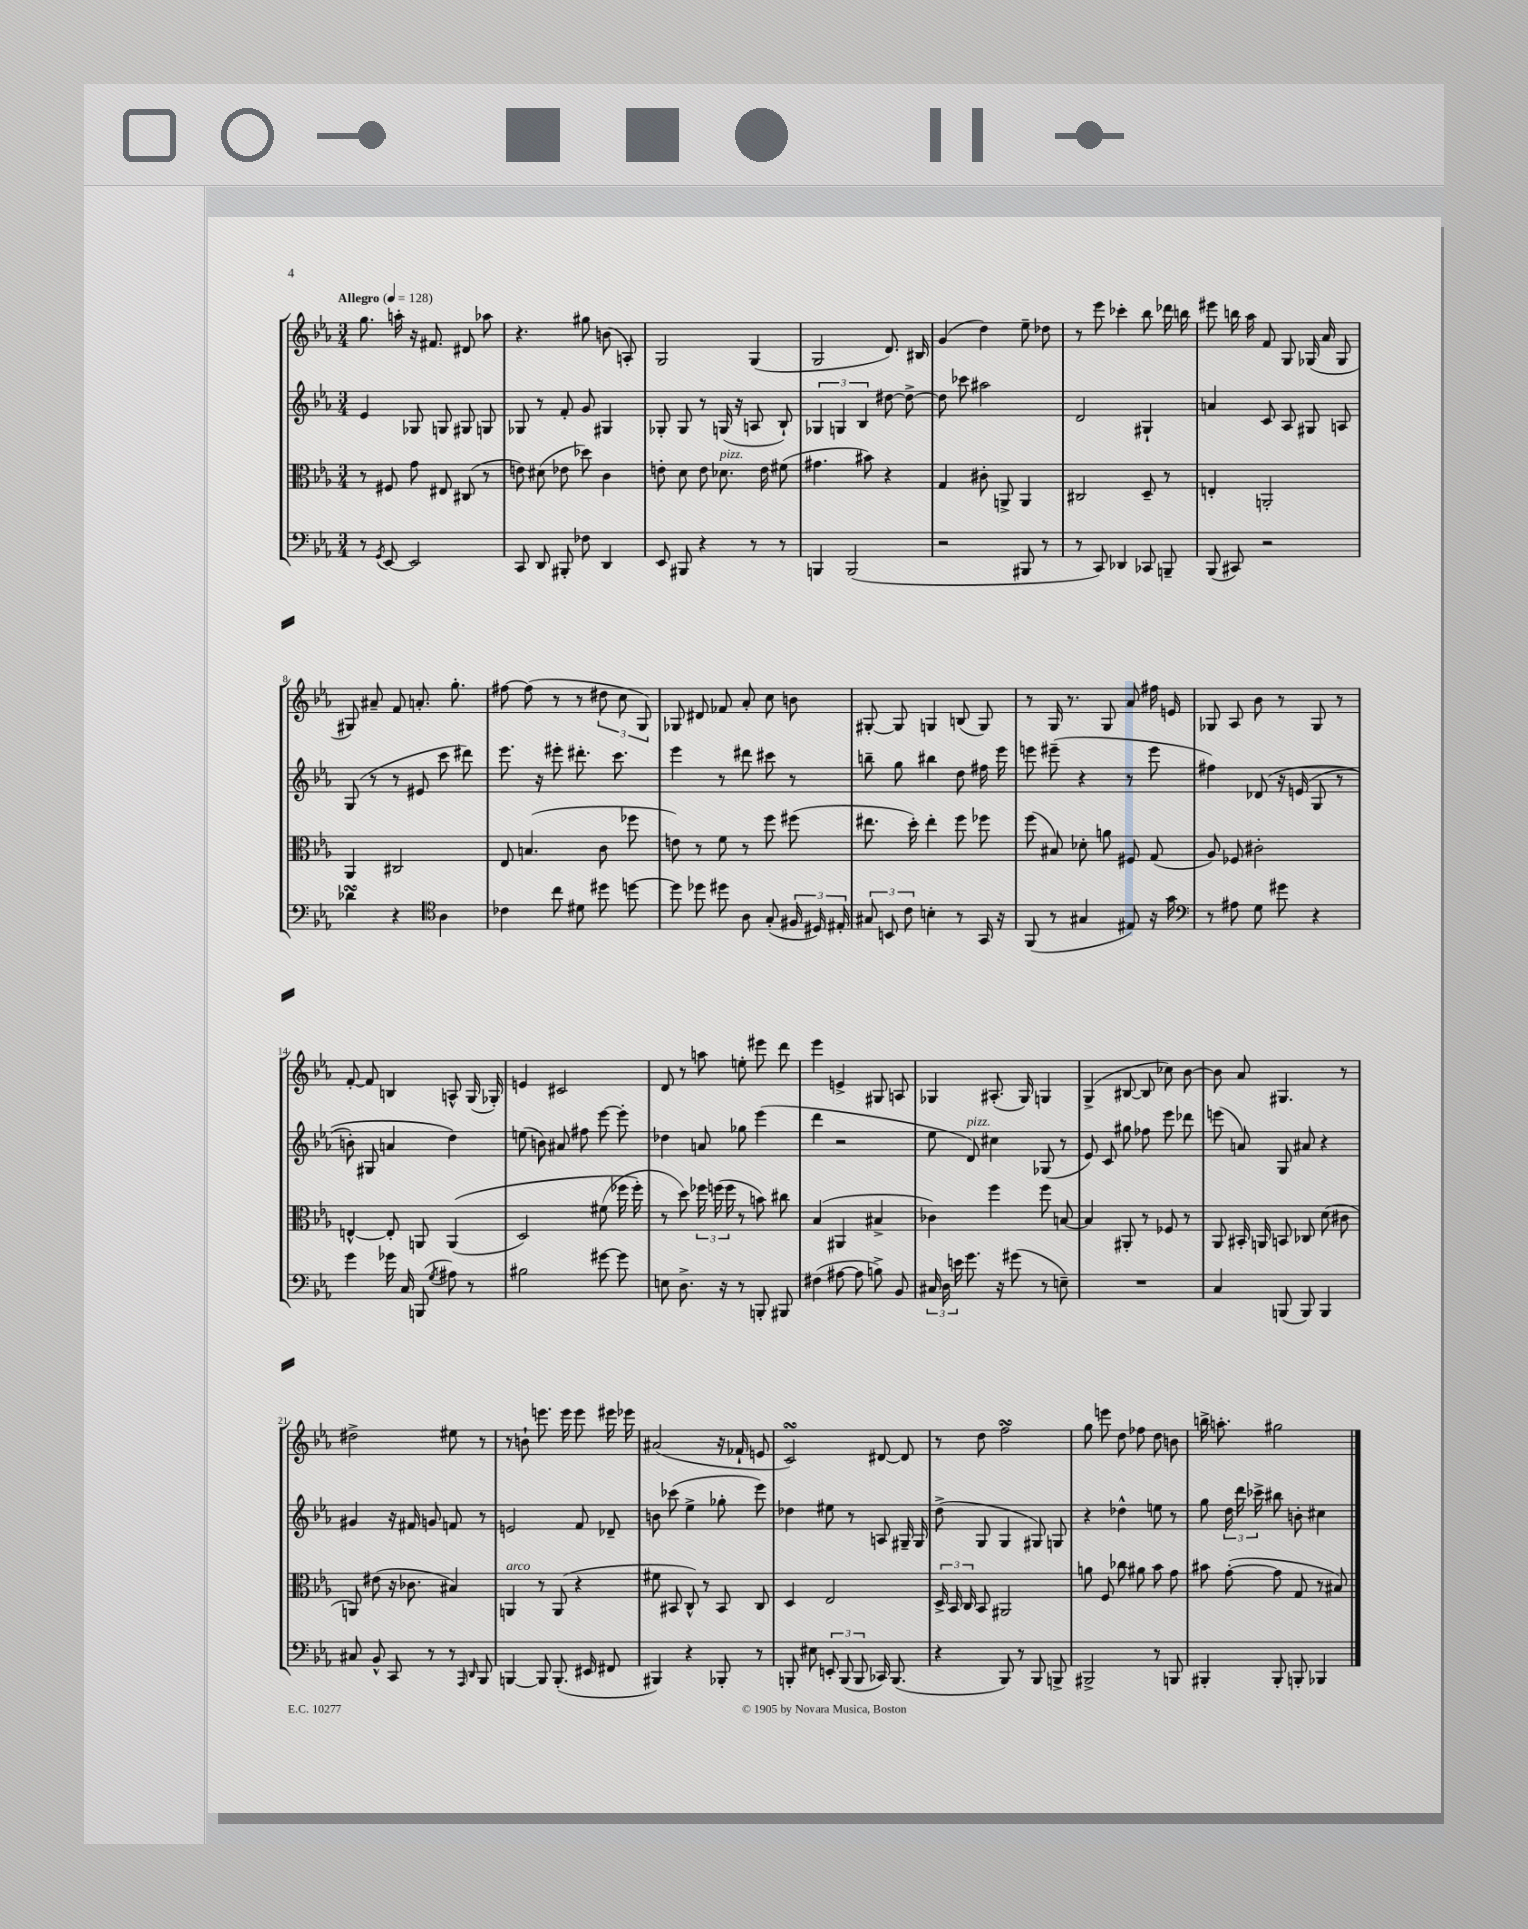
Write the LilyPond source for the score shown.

<<
\new StaffGroup <<
\new Staff = "s0" {
    \clef treble \key ees \major \numericTimeSignature \time 3/4 \tempo "Allegro" 4 = 128
    \autoBeamOff g''8. a''16-. r16 fis'8. dis'8 aes''8 |
    r4. gis''8 b'8( a8-.) |
    g2 g4( |
    g2 d'8.) bis16 |
    g'4( d''4) ees''8-- des''8 |
    r8 ees'''8 ces'''4-. bes''8 des'''16 b''16 |
    eis'''8 b''16 aes''16 f'8 g8 ges16( aes'16 ges8 |
    gis8) ais'8-- f'8 a'8.-. g''8.-. |
    fis''8~ fis''8( r8 r8 \tuplet 3/2 { dis''8 c''8 g8) } |
    ges8 dis'8 fes'8 aes'8-. c''8 b'8 |
    gis8~-. gis8 g4 b8( g8) |
    r8 g16 r8. g8 aes'8 fis''16 e'16 |
    ges8 aes8 bes'8 r8 ges8 r8 |
    f'8~-. f'8 b4 a8-^ g16( ges16-.) |
    e'4 cis'2 |
    d'8 r8 a''8 e''8-. eis'''8 d'''8 |
    ees'''4 e'4-> gis8 a8 |
    ges4 ais8.-.( ges16) g4 |
    g4->( bis8~ bis8 ces''8) bes'8~ |
    bes'8 aes'8 gis4. r8 |
    dis''2-> eis''8 r8 |
    r8 b'8-! e'''8. e'''16 e'''8 eis'''16 ees'''16 |
    ais'2( r16 fes'16-! e'8 |
    c'2\turn) dis'8~ dis'8 |
    r8 d''8 f''2\turn |
    g''8 e'''8 d''8 fes''8 d''8 b'8 |
    b''16-> a''8.-. gis''2 \bar "|." |
}
\new Staff = "s1" {
    \clef treble \key ees \major \numericTimeSignature \time 3/4
    \autoBeamOff ees'4 ges8 g8 gis8 g8 |
    ges8 r8 f'8-. g'8 gis4 |
    ges8-. ges8 r8 g16( r16 a8 bes8-!) |
    \tuplet 3/2 { ges4 g4 bes4 } dis''8~ dis''8~-> |
    dis''8 ces'''8 ais''2 |
    d'2 gis4-! |
    a'4 c'8 aes8 gis8 a8 |
    g8( r8 r8 eis'8 c'''8 dis'''8) |
    ees'''8. r16 eis'''8-. dis'''8.-. c'''8. |
    ees'''4 r8 dis'''8 cis'''8 r8 |
    b''8-- g''8 bis''4 d''8 fis''16 ees'''16 |
    e'''8 eis'''8--( r4 r8 eis'''8 |
    fis''4) des'8\( r16 e'16( g8 r8 |
    b'8-.) gis8 a'4 d''4\) |
    e''8( b'8) ais'8 fis''8 ees'''8~ ees'''8-. |
    des''4 a'8 ges''8 ees'''4( |
    d'''4 r2 |
    ees''8 d'8^\markup { \italic "pizz." }) cis''4 ges8( r8 |
    ees'8) c'8 gis''8 fes''8 ees'''8 des'''8 |
    e'''8( a'8) g8 ais'8 r4 |
    gis'4 r16 fis'16 g'8 f'8 r8 |
    e'2 f'8 des'8-- |
    b'8 ces'''8( ees''4-> ges''8-. ees'''8) |
    des''4 eis''8 r8 a8 gis16-- gis16 |
    d''8->( g8 g4 gis8) g8 |
    r4 des''4-^ e''8 r8 |
    g''8 \tuplet 3/2 { d''16 d'''16 ces'''16-> } bis''8 b'8-. cis''4 \bar "|." |
}
\new Staff = "s2" {
    \clef alto \key ees \major \numericTimeSignature \time 3/4
    \autoBeamOff r8 fis8 g'8 eis8 cis8( r8 |
    e'8) dis'8( ees'8 des''8) c'4 |
    e'8-. d'8 e'8 des'8.^\markup { \italic "pizz." } e'16 fis'8( |
    gis'4. bis'8) r4 |
    g4 cis'8-. a,8-> a,4 |
    cis2 d8-- r8 |
    e4-. a,2-. |
    aes,4 cis2 |
    ees8 b4.( c'8 fes''8 |
    e'8) r8 f'8 r8 f''8 fis''8( |
    eis''8. d''16-.) eis''4-. f''8 fes''8 |
    f''8( bis8) des'8-. a'8 fis8 g8( |
    aes8) fes8 cis'2-. |
    e4~-^ e8-. a,8 a,4(\( |
    d2) fis'8( fes''16 fes''16-.\) |
    r8 d''8) \tuplet 3/2 { fes''16 f''16( f''16 } r8 b'8) cis''8 |
    bes4( ais,4 bis4-> |
    ces'4) f''4 f''8 b8~ |
    b4 ais,8-. r8 fes8 r8 |
    aes,8 bis,16-. a,16 b,8 ces8 d'8( cis'8 |
    a,8) eis'8( r16 ces'8. bis4) |
    a,4^\markup { \italic "arco" } r8 a,8( r4 |
    fis'8 bis,8 c8-^) r8 bis,8 c8 |
    d4 ees2 |
    \tuplet 3/2 { d16-> bes,16 c16 } bes,8 ais,2 |
    a'8 f8 ces''8 ais'8 bes'8 g'8 |
    bis'8 g'8~-.( g'8 g8 r8 bis8) \bar "|." |
}
\new Staff = "s3" {
    \clef bass \key ees \major \numericTimeSignature \time 3/4
    \autoBeamOff r8 \acciaccatura { g,8 } ees,8~ ees,2 |
    c,8 d,8 bis,,8-. fes8 d,4 |
    ees,8 bis,,8 r4 r8 r8 |
    b,,4 b,,2( |
    r2 bis,,8 r8 |
    r8 c,8) des,4 ces,8 b,,8-- |
    bes,,8( cis,8) r2 |
    des'4\turn r4 \clef tenor aes4 |
    ces'4 c''8 dis'8 dis''8 d''8~ |
    d''8 des''8 dis''8 aes8 g8-.( \tuplet 3/2 { fis16 dis16) eis16-. } |
    \tuplet 3/2 { gis8 b,8 c'8 } b4-. r8 g,16 r16 |
    f,8( r8 gis4 eis8) r16 g'16 |
    \clef bass r8 ais8 g8 gis'8 r4 |
    g'4 ges'16 c16 b,,8( \acciaccatura { g8 } ais8) r8 |
    bis2 gis'8~ gis'8 |
    e8 d8.-> r16 r8 b,,8-. bis,,8 |
    fis4( ais8~ ais8 b8->) bes,8 |
    \tuplet 3/2 { cis16 d16 e'16 } g'8. r16 gis'8( r8 e8--) |
    R2. |
    c4 b,,8( b,,8) b,,4 |
    cis8 bes,8-^ c,8 r8 r8 \grace { aes,,16 d,16 } bes,,8 |
    b,,4~ b,,8 b,,8.-.( eis,16 fis,8 |
    bis,,4) r4 bes,,8-. r8 |
    b,,8-. eis8 \tuplet 3/2 { e,8-. b,,8( b,,8 } ces,16) b,,8.( |
    r4 bes,,8) r8 bes,,8 b,,8-> |
    bis,,2-> r8 b,,8 |
    bis,,4-. bis,,8-. b,,8-. bes,,4 \bar "|." |
}
>>
>>
